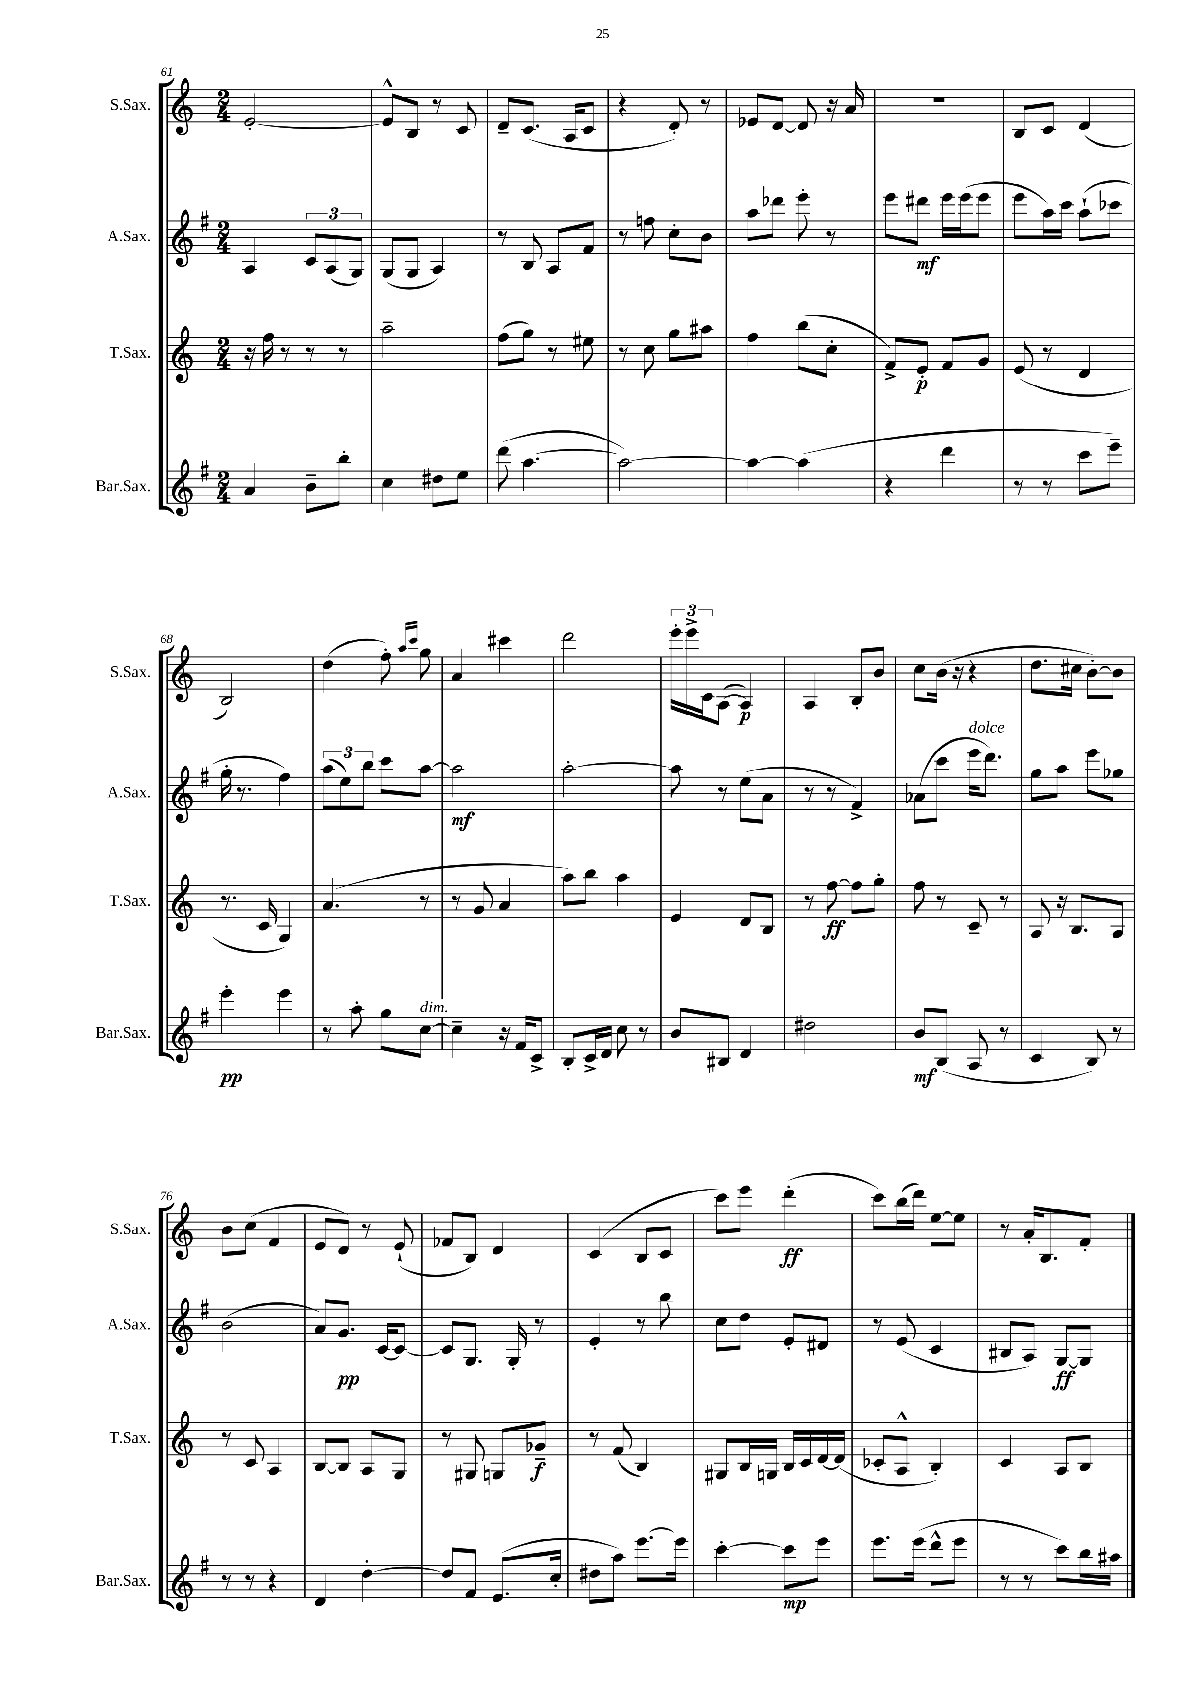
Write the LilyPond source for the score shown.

<<
\new StaffGroup <<
\new Staff = "s0" \with { instrumentName = "S.Sax." shortInstrumentName = "S.Sax." } {
    \clef treble \key c \major \numericTimeSignature \time 2/4
    e'2~-. |
    e'8-^ b8 r8 c'8 |
    d'8-- c'8.( a16 c'8 |
    r4 d'8-.) r8 |
    ees'8 d'8~ d'8 r16 a'16 |
    R2 |
    b8 c'8 d'4( |
    b2) |
    d''4( f''8-.) \grace { a''16 c'''16 } g''8 |
    a'4 cis'''4 |
    d'''2 |
    \tuplet 3/2 { e'''16-. e'''16-> c'16 } a8~( a4\p) |
    a4 b8-. b'8 |
    c''8 b'16( r16 r4 |
    d''8. cis''16 b'8~-.) b'8 |
    b'8 c''8( f'4 |
    e'8 d'8) r8 e'8-!( |
    fes'8 b8) d'4 |
    c'4( b8 c'8 |
    c'''8) e'''8 d'''4-.\ff( |
    c'''8) b''16( d'''16) e''8~ e''8 |
    r8 a'16-. b8. f'8-. \bar "|." |
}
\new Staff = "s1" \with { instrumentName = "A.Sax." shortInstrumentName = "A.Sax." } {
    \clef treble \key g \major \numericTimeSignature \time 2/4
    a4 \tuplet 3/2 { c'8 a8( g8) } |
    g8( g8 a4) |
    r8 b8 a8 fis'8 |
    r8 f''8 c''8-. b'8 |
    a''8 des'''8 e'''8-. r8 |
    e'''8 dis'''8\mf e'''16 e'''16( e'''8 |
    e'''8 a''16) c'''16 a''8-!( ces'''8 |
    g''16-. r8. fis''4) |
    \tuplet 3/2 { a''8( e''8) b''8 } c'''8 a''8~ |
    a''2\mf |
    a''2~-. |
    a''8 r8 e''8( a'8 |
    r8 r8 fis'4->) |
    aes'8( c'''8 e'''16^\markup { \italic "dolce" } d'''8.) |
    g''8 a''8 e'''8 ges''8 |
    b'2( |
    a'8) g'8.\pp c'16~ c'8~ |
    c'8 g8. g16-. r8 |
    e'4-. r8 b''8 |
    c''8 d''8 e'8-. dis'8 |
    r8 e'8( c'4 |
    bis8 a8) g8~\ff g8 \bar "|." |
}
\new Staff = "s2" \with { instrumentName = "T.Sax." shortInstrumentName = "T.Sax." } {
    \clef treble \key c \major \numericTimeSignature \time 2/4
    r16 f''16 r8 r8 r8 |
    a''2-- |
    f''8( g''8) r8 eis''8 |
    r8 c''8 g''8 ais''8 |
    f''4 b''8( c''8-. |
    f'8->) e'8-.\p f'8 g'8 |
    e'8( r8 d'4 |
    r8. c'16 g4) |
    a'4.( r8 |
    r8 g'8 a'4 |
    a''8) b''8 a''4 |
    e'4 d'8 b8 |
    r8 f''8~\ff f''8 g''8-. |
    f''8 r8 c'8-- r8 |
    a8 r16 b8. a8 |
    r8 c'8 a4 |
    b8~ b8 a8 g8 |
    r8 gis8 g8 ges'8--\f |
    r8 f'8( b4) |
    gis8 b16 g16 b16 c'16 d'16~ d'16( |
    ces'8-. a8-^ b4-.) |
    c'4 a8 b8 \bar "|." |
}
\new Staff = "s3" \with { instrumentName = "Bar.Sax." shortInstrumentName = "Bar.Sax." } {
    \clef treble \key g \major \numericTimeSignature \time 2/4
    a'4 b'8-- b''8-. |
    c''4 dis''8 e''8 |
    d'''8( a''4.~ |
    a''2~) |
    a''4~ a''4( |
    r4 d'''4 |
    r8 r8 c'''8 e'''8--) |
    e'''4-.\pp e'''4 |
    r8 a''8-. g''8 c''8~^\markup { \italic "dim." } |
    c''4-- r16 fis'16 c'8-> |
    b8-. c'16-> d'16 c''8 r8 |
    b'8 bis8 d'4 |
    dis''2 |
    b'8\mf b8( a8 r8 |
    c'4 b8) r8 |
    r8 r8 r4 |
    d'4 d''4~-. |
    d''8 fis'8 e'8.( c''16-. |
    dis''8 a''8) e'''8.~ e'''16 |
    c'''4~-. c'''8\mp e'''8 |
    e'''8. e'''16( d'''8-^ e'''8 |
    r8 r8 c'''8) b''16 ais''16 \bar "|." |
}
>>
>>
\layout { \context { \Score currentBarNumber = #61 } }
